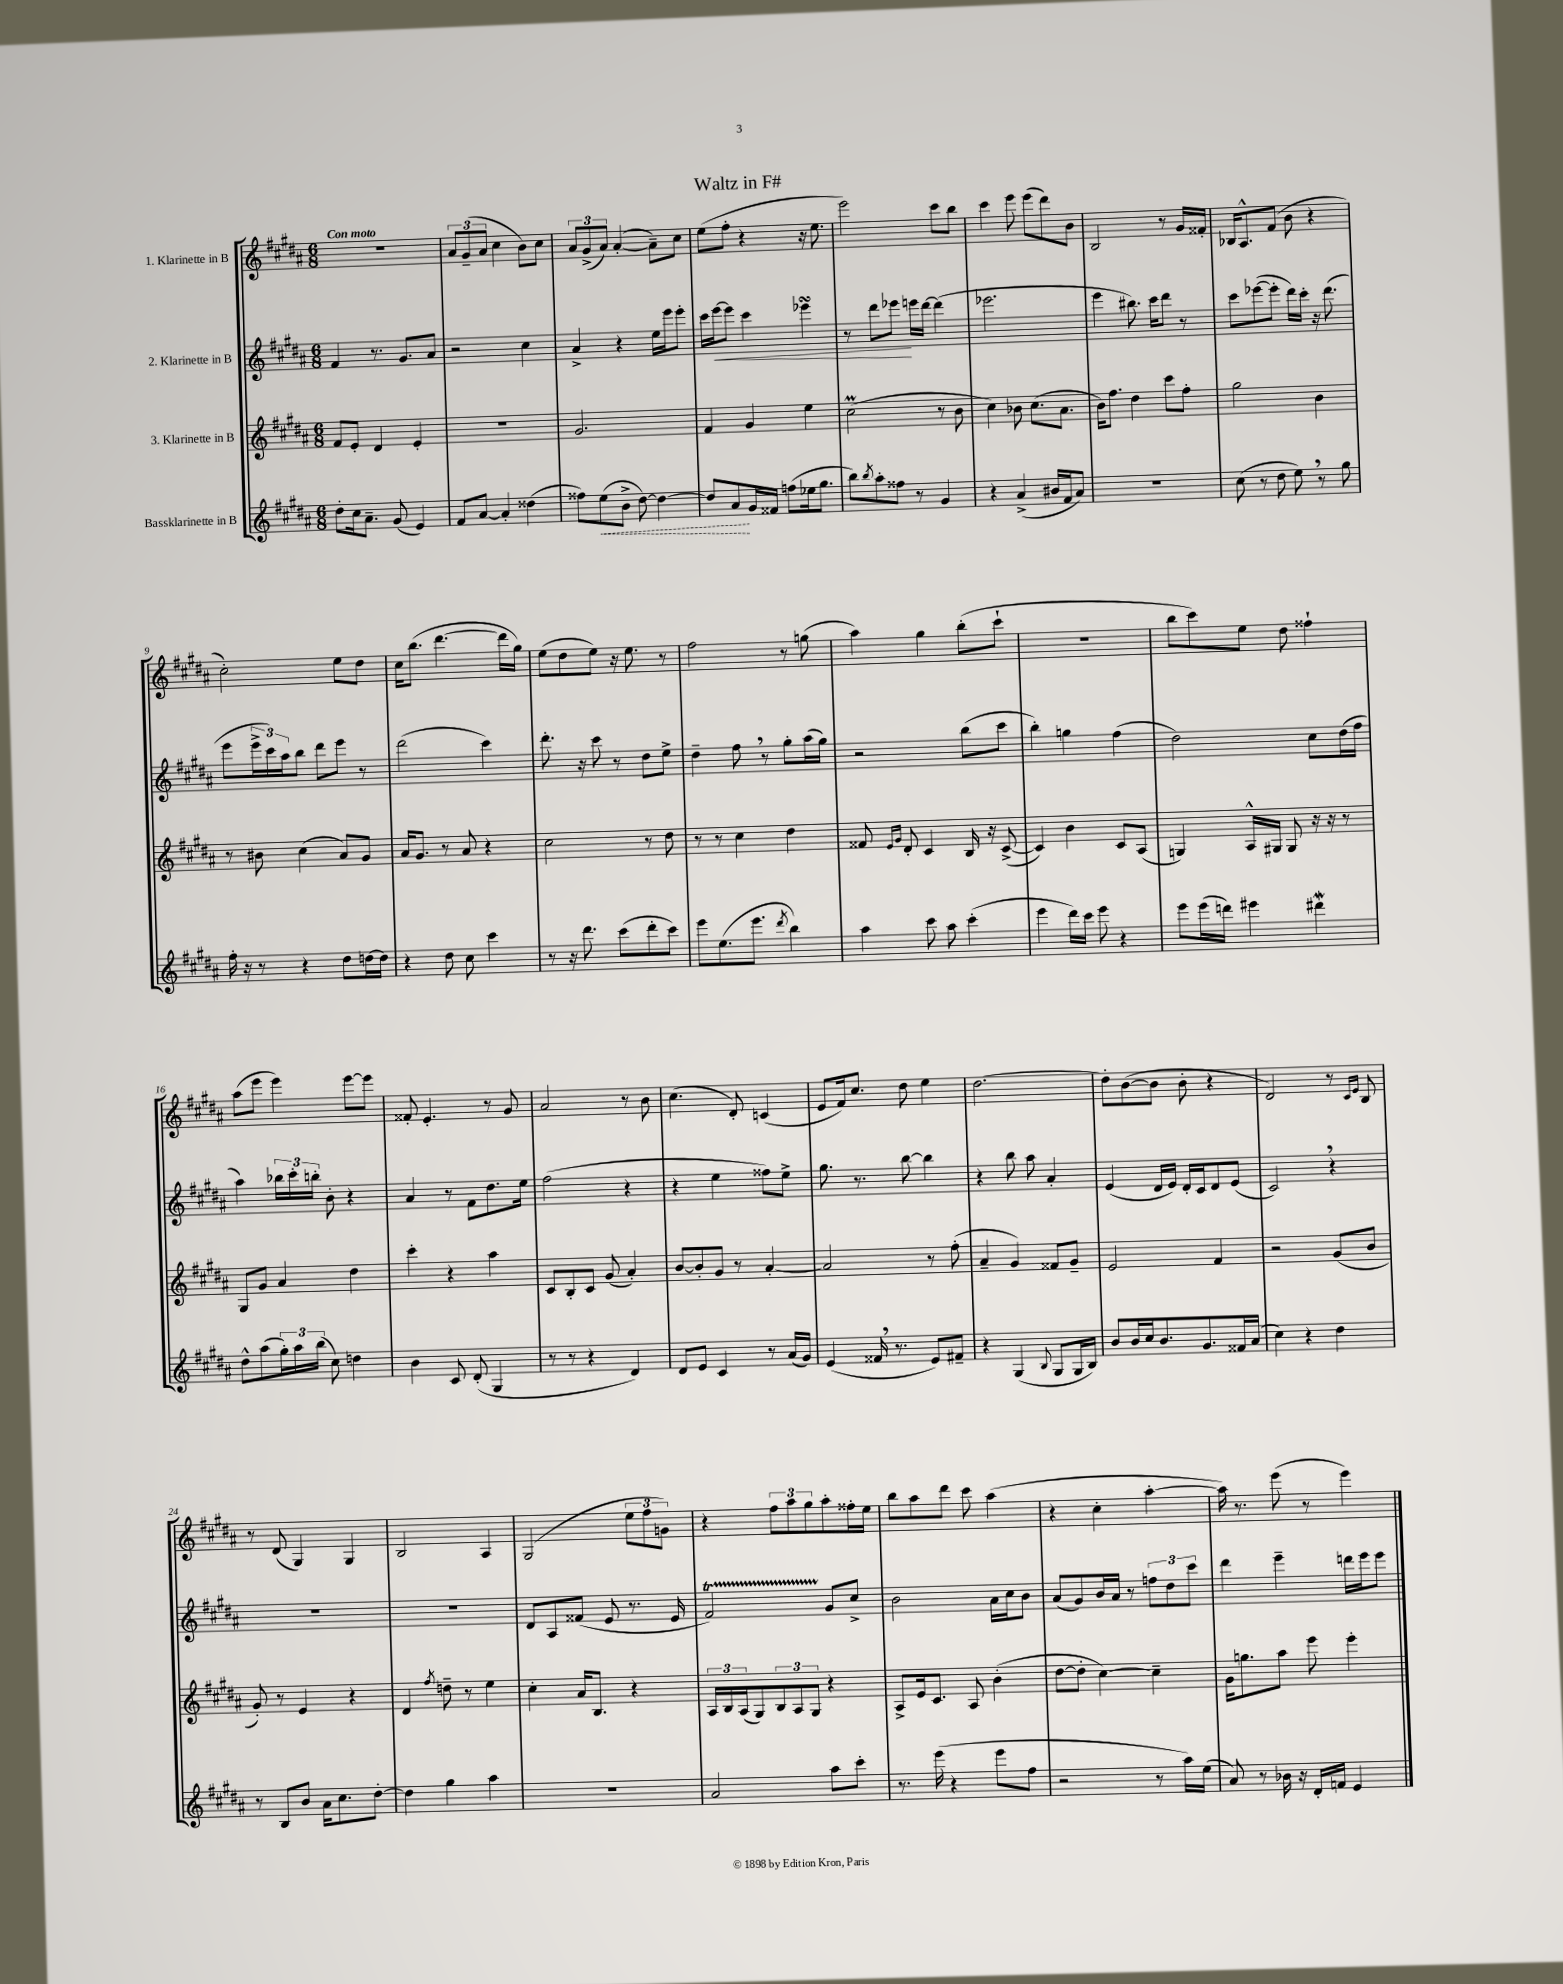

**kern	**dynam	**kern	**kern	**dynam	**kern
*part4	*part4	*part3	*part2	*part2	*part1
*staff4	*staff4	*staff3	*staff2	*staff2	*staff1
*I"Bassklarinette in B	*	*I"3. Klarinette in B	*I"2. Klarinette in B	*	*I"1. Klarinette in B
*clefG2	*	*clefG2	*clefG2	*	*clefG2
*k[f#c#g#d#a#]	*	*k[f#c#g#d#a#]	*k[f#c#g#d#a#]	*	*k[f#c#g#d#a#]
*M6/8	*	*M6/8	*M6/8	*	*M6/8
=1	=1	=1	=1	=1	=1
!	!	!	!	!	!LO:TX:a:B:t=Con moto
8dd#'\L	.	8f#/L	4f#/	.	2.r
16cc#\k	.	8e'/J	.	.	.
8.a#~\J	.	.	.	.	.
.	.	4d#/	8.r	.	.
(8g#/	.	.	.	.	.
.	.	.	8.g#/L	.	.
4e/)	.	4e'/	.	.	.
.	.	.	8a#/J	.	.
=2	=2	=2	=2	=2	=2
8f#/L	.	2.r	2r	.	12a#/L
.	.	.	.	.	(12g#~/
[8a#/J	.	.	.	.	.
.	.	.	.	.	12a#/J
4a#'/]	.	.	.	.	4cc#\
(4dd##X\	.	.	4cc#\	.	8b\L)
.	.	.	.	.	8cc#\J
=3	=3	=3	=3	=3	=3
8ff##X\L)	.	2.g#/	4a#^/	.	12a#/L
.	.	.	.	.	(12g#^/
!	!LO:HP:b	!	!	!	!
(8ee\	<	.	.	.	.
.	.	.	.	.	12a#/J)
8b^\J	.	.	4r	.	([4a#'/
[8dd#\)	.	.	.	.	.
4dd#\_	.	.	16ee\LL	.	8a#~\L])
.	.	.	16eee\J	.	.
.	.	.	8eee'\J	.	8cc#\J
=4	=4	=4	=4	=4	=4
8dd#/L]	.	4f#/	16ccc#\LL	.	(8ee\L
!	!	!	!	!LO:HP:b	!
.	.	.	[16eee\J	<	.
8a#/	.	.	8eee\J]	.	8ff#'\J
16g#/L	[	4g#/	4ccc#\	.	4r
16f##X/JJ	.	.	.	.	.
(8ffn\L	.	.	.	.	.
16ee-X\k	.	4ee\	4eee-XsSSs\	.	16r
8.gg#\J	.	.	.	.	8.ee\
=5	=5	=5	=5	=5	=5
8bb\L)	.	(2cc#M\	8r	.	2eee\)
8qbb/	.	.	.	.	.
8aa#'\	.	.	8ddd#\L	.	.
8ff##X\J	.	.	8eee-X\J	.	.
8r	.	.	16eeen\LL	[	.
.	.	.	[16ddd#\JJ	.	.
4g#/	.	8r	(4ddd#\]	.	8ccc#\L
.	.	8b\	.	.	8bb\J
=6	=6	=6	=6	=6	=6
4r	.	4cc#\)	2.eee-X\	.	4ccc#\
(4a#^/	.	8b-X\	.	.	8eee\
.	.	(8.cc#\L	.	.	(8eee\L
16b#X/LL	.	.	.	.	8ddd#\)
16f#/J	.	8.a#\J	.	.	.
8a#/J)	.	.	.	.	8b\J
=7	=7	=7	=7	=7	=7
2.r	.	16b\KL)	4eee\	.	2B/
.	.	8.ff#\J	.	.	.
.	.	4dd#\	8.bb#X\)	.	.
.	.	.	16ccc#\KL	.	.
.	.	8ccc#\L	8ddd#\J	.	8r
.	.	8ff#'\J	8r	.	16g#/LL
.	.	.	.	.	16f##X'/JJ
=8	=8	=8	=8	=8	=8
(8cc#\	.	2gg#\	8ccc#\L	.	16B-X/KL
.	.	.	.	.	8.A#^^/
8r	.	.	([8eee-X\	.	.
8dd#\	.	.	8eee-'\J]	.	(8f#/J
8ee,\)	.	.	16ddd#\LL)	.	8b\
.	.	.	16ccc#'\JJ	.	.
8r	.	4b\	16r	.	4r
.	.	.	(8.ddd#\	.	.
8gg#\	.	.	.	.	.
!!LO:LB:g=z
=9	=9	=9	=9	=9	=9
16ff#'\	.	8r	8eee\L	.	2cc#'\)
16r	.	.	.	.	.
8r	.	8b#X\	24eee^\L	.	.
.	.	.	24ccc#\)	.	.
.	.	.	24aa#\J	.	.
4r	.	(4cc#\	8bb\J	.	.
.	.	.	8ddd#\L	.	.
8dd#\L	.	8a#/L)	8eee\J	.	8ee\L
[16ddn\L	.	8g#/J	8r	.	8dd#\J
16dd\JJ]	.	.	.	.	.
=10	=10	=10	=10	=10	=10
4r	.	16a#/KL	(2ddd#\	.	16cc#\KL
.	.	8.g#/J	.	.	(8.bb\J
8dd#\	.	8r	.	.	[4.ddd#\
8cc#\	.	8a#/	.	.	.
4ccc#\	.	4r	4ccc#\)	.	.
.	.	.	.	.	16ddd#\LL]
.	.	.	.	.	16gg#\JJ)
=11	=11	=11	=11	=11	=11
8r	.	2cc#\	8.ddd#'\	.	(8ee\L
16r	.	.	.	.	8dd#\
8.ddd#\	.	.	16r	.	.
.	.	.	8ccc#\	.	8ee\J)
(8ccc#\L	.	.	8r	.	16r
.	.	.	.	.	8.ee\
8ddd#'\	.	8r	8dd#\L	.	.
8ccc#\J)	.	8dd#\	8ee^\J	.	8r
=12	=12	=12	=12	=12	=12
8eee\L	.	8r	4dd#~\	.	2ff#\
(8.ee\	.	8r	.	.	.
.	.	4cc#\	8ff#,\	.	.
8.eee\J	.	.	.	.	.
.	.	.	8r	.	.
8qddd#/	.	.	.	.	.
4bb\)	.	4dd#\	8gg#'\L	.	8r
.	.	.	(16aa#\L	.	(8ggn\
.	.	.	16gg#\JJ)	.	.
=13	=13	=13	=13	=13	=13
4aa#\	.	8f##X/	2r	.	4aa#\)
.	.	16qqe/LL	.	.	.
.	.	16qqg#/JJ	.	.	.
.	.	8d#'/	.	.	.
8ccc#\	.	4c#/	.	.	4gg#\
8aa#\	.	.	.	.	.
(4ccc#'\	.	16B/	(8bb\L	.	(8bb'\L
.	.	16r	.	.	.
.	.	([8c#^/	8ccc#\J	.	8ccc#`\J
=14	=14	=14	=14	=14	=14
4eee\	.	4c#/])	4bb'\)	.	2.r
16ddd#\LL)	.	4b\	4ggn\	.	.
16ccc#\JJ	.	.	.	.	.
8eee\	.	.	.	.	.
4r	.	8c#/L	(4ff#\	.	.
.	.	(8A#/J	.	.	.
=15	=15	=15	=15	=15	=15
8eee\L	.	4Gn/)	2dd#\)	.	8bb\L
(16eee\L	.	.	.	.	8ccc#\)
16dddn\JJ)	.	.	.	.	.
4eee#X\	.	16A#^^/LL	.	.	8ee\J
.	.	16G#X/JJ	.	.	.
.	.	8G#/	.	.	8dd#\
4ddd#XW\	.	16r	8cc#\L	.	4ff##X`\
.	.	16r	.	.	.
.	.	8r	(16dd#\L	.	.
.	.	.	16ff#\JJ	.	.
!!LO:LB:g=z
=16	=16	=16	=16	=16	=16
8dd#^^\L	.	8G#/L	4aa#\)	.	(8aa#\L
(8aa#\	.	8g#/J	.	.	8eee\J
24gg#'\L)	.	4a#/	24bb-X\LL	.	4eee\)
24aa#\	.	.	24ccc#'\	.	.
(24bb\JJ	.	.	24bbn'\JJ	.	.
8cc#\)	.	.	8b'\	.	.
4ddn\	.	4dd#\	4r	.	[8eee\L
.	.	.	.	.	8eee\J]
=17	=17	=17	=17	=17	=17
4b\	.	4ccc#'\	4a#/	.	8f##X'/
.	.	.	.	.	4.e'/
8c#/	.	4r	8r	.	.
(8d#'/	.	.	8f#\L	.	.
4G#/	.	4aa#\	8.dd#\	.	8r
.	.	.	.	.	8g#/
.	.	.	16ee\Jk	.	.
=18	=18	=18	=18	=18	=18
8r	.	8c#/L	(2ff#\	.	2a#/
8r	.	8B'/	.	.	.
4r	.	8c#/J	.	.	.
.	.	(8g#/	.	.	.
4d#/)	.	4a#'/)	4r	.	8r
.	.	.	.	.	8b\
=19	=19	=19	=19	=19	=19
8d#/L	.	[8b/L	4r	.	(4.cc#\
8e/J	.	8b'/]	.	.	.
4c#/	.	8g#/J	4ee\	.	.
.	.	8r	.	.	8d#'/)
8r	.	[4a#'/	8ff##X\L)	.	(4cn/
(16a#/LL	.	.	8ee^\J	.	.
16g#/JJ)	.	.	.	.	.
=20	=20	=20	=20	=20	=20
(4e/	.	2a#/]	8.gg#\	.	8e/L
.	.	.	.	.	16f#/k)
.	.	.	8.r	.	8.cc#/J
16f##X,/	.	.	.	.	.
8.r	.	.	.	.	.
.	.	.	[8bb\	.	8dd#\
8e/L)	.	8r	4bb\]	.	4ee\
8f#X~/J	.	(8ff#'\	.	.	.
=21	=21	=21	=21	=21	=21
4r	.	4a#~/	4r	.	[2.dd#\
(4G#/	.	4g#/)	8bb\	.	.
.	.	.	8aa#\	.	.
8qqB/	.	.	.	.	.
8G#/L	.	8f##X/L	4a#'/	.	.
16G#/L	.	8g#~/J	.	.	.
16B/JJ)	.	.	.	.	.
=22	=22	=22	=22	=22	=22
8b/L	.	2e/	(4e/	.	8dd#'\L]
16b/L	.	.	.	.	([8b\
16cc#/J	.	.	.	.	.
8.b/	.	.	16d#/LL	.	8b\J]
.	.	.	16e/JJ)	.	.
.	.	.	16d#'/LL	.	8b'\
8.g#/	.	.	16c#/J	.	.
.	.	4f#/	8d#/	.	4r
16f##X/L	.	.	(8e/J	.	.
(16a#/JJ	.	.	.	.	.
=23	=23	=23	=23	=23	=23
4cc#\)	.	2r	2c#,/)	.	2d#/)
4r	.	.	.	.	.
4dd#\	.	(8g#/L	4r	.	8r
.	.	.	.	.	16qqc#/LL
.	.	.	.	.	16qqe/JJ
.	.	8b/J	.	.	8B/
!!LO:LB:g=z
=24	=24	=24	=24	=24	=24
8r	.	8g#'/)	2.r	.	8r
8B/L	.	8r	.	.	(8d#/
8b/J	.	4e/	.	.	4G#/)
16a#\KL	.	.	.	.	.
8.cc#\	.	.	.	.	.
.	.	4r	.	.	4G#/
[8dd#'\J	.	.	.	.	.
=25	=25	=25	=25	=25	=25
4dd#\]	.	4d#/	2.r	.	2B/
.	.	8qff#/	.	.	.
4gg#\	.	8ddn~\	.	.	.
.	.	8r	.	.	.
4aa#\	.	4ee\	.	.	4A#/
=26	=26	=26	=26	=26	=26
2.r	.	4cc#'\	8d#/L	.	(2G#/
.	.	.	8A#/	.	.
.	.	16a#/KL	(8f##X/J	.	.
.	.	8.B/J	.	.	.
.	.	.	8e/	.	.
.	.	4r	8.r	.	12ee\L
.	.	.	.	.	12ff#\
.	.	.	.	.	12gn\J)
.	.	.	16e/	.	.
=27	=27	=27	=27	=27	=27
2a#/	.	24A#/LL	2f#T/)	.	4r
.	.	24B/	.	.	.
.	.	(24A#/J	.	.	.
.	.	8G#/)	.	.	.
.	.	12B/	.	.	12ff#\L
.	.	12A#/	.	.	12aa#\
.	.	12G#/J	.	.	12gg#\
8aa#\L	.	4r	8g#/L	.	8aa#'\
8ccc#'\J	.	.	8cc#^/J	.	16ff##X'\L
.	.	.	.	.	16ee\JJ
=28	=28	=28	=28	=28	=28
8.r	.	8A#^/L	2b\	.	8bb\L
.	.	16e/k	.	.	8aa#\
(16eee\	.	8.c#/J	.	.	.
4r	.	.	.	.	8ddd#\J
.	.	8A#/	.	.	8ccc#\
8eee\L	.	(4b'\	16a#\LL	.	(4aa#\
.	.	.	16cc#\J	.	.
8ff#\J	.	.	8b\J	.	.
=29	=29	=29	=29	=29	=29
2r	.	[8dd#\L	(8a#/L	.	4r
.	.	8dd#'\J]	8g#/)	.	.
.	.	[4cc#\)	16b/L	.	4cc#'\
.	.	.	16a#/JJ	.	.
.	.	.	8r	.	.
8r	.	4cc#~\]	12ffn\L	.	[4aa#'\
.	.	.	12dd#\	.	.
16aa#\LL)	.	.	.	.	.
.	.	.	12ccc#\J	.	.
(16ee\JJ	.	.	.	.	.
=30	=30	=30	=30	=30	=30
8a#/)	.	16g#\KL	4ddd#\	.	16aa#\])
.	.	8.ggn\	.	.	8.r
8r	.	.	.	.	.
16b-X\	.	8aa#\J	4eee~\	.	(8eee\
16r	.	.	.	.	.
16d#'/LL	.	8eee\	.	.	8r
16fn/JJ	.	.	.	.	.
4e/	.	4eee'\	16dddn\LL	.	4eee\)
.	.	.	16eee\J	.	.
.	.	.	8eee\J	.	.
==	==	==	==	==	==
*-	*-	*-	*-	*-	*-
